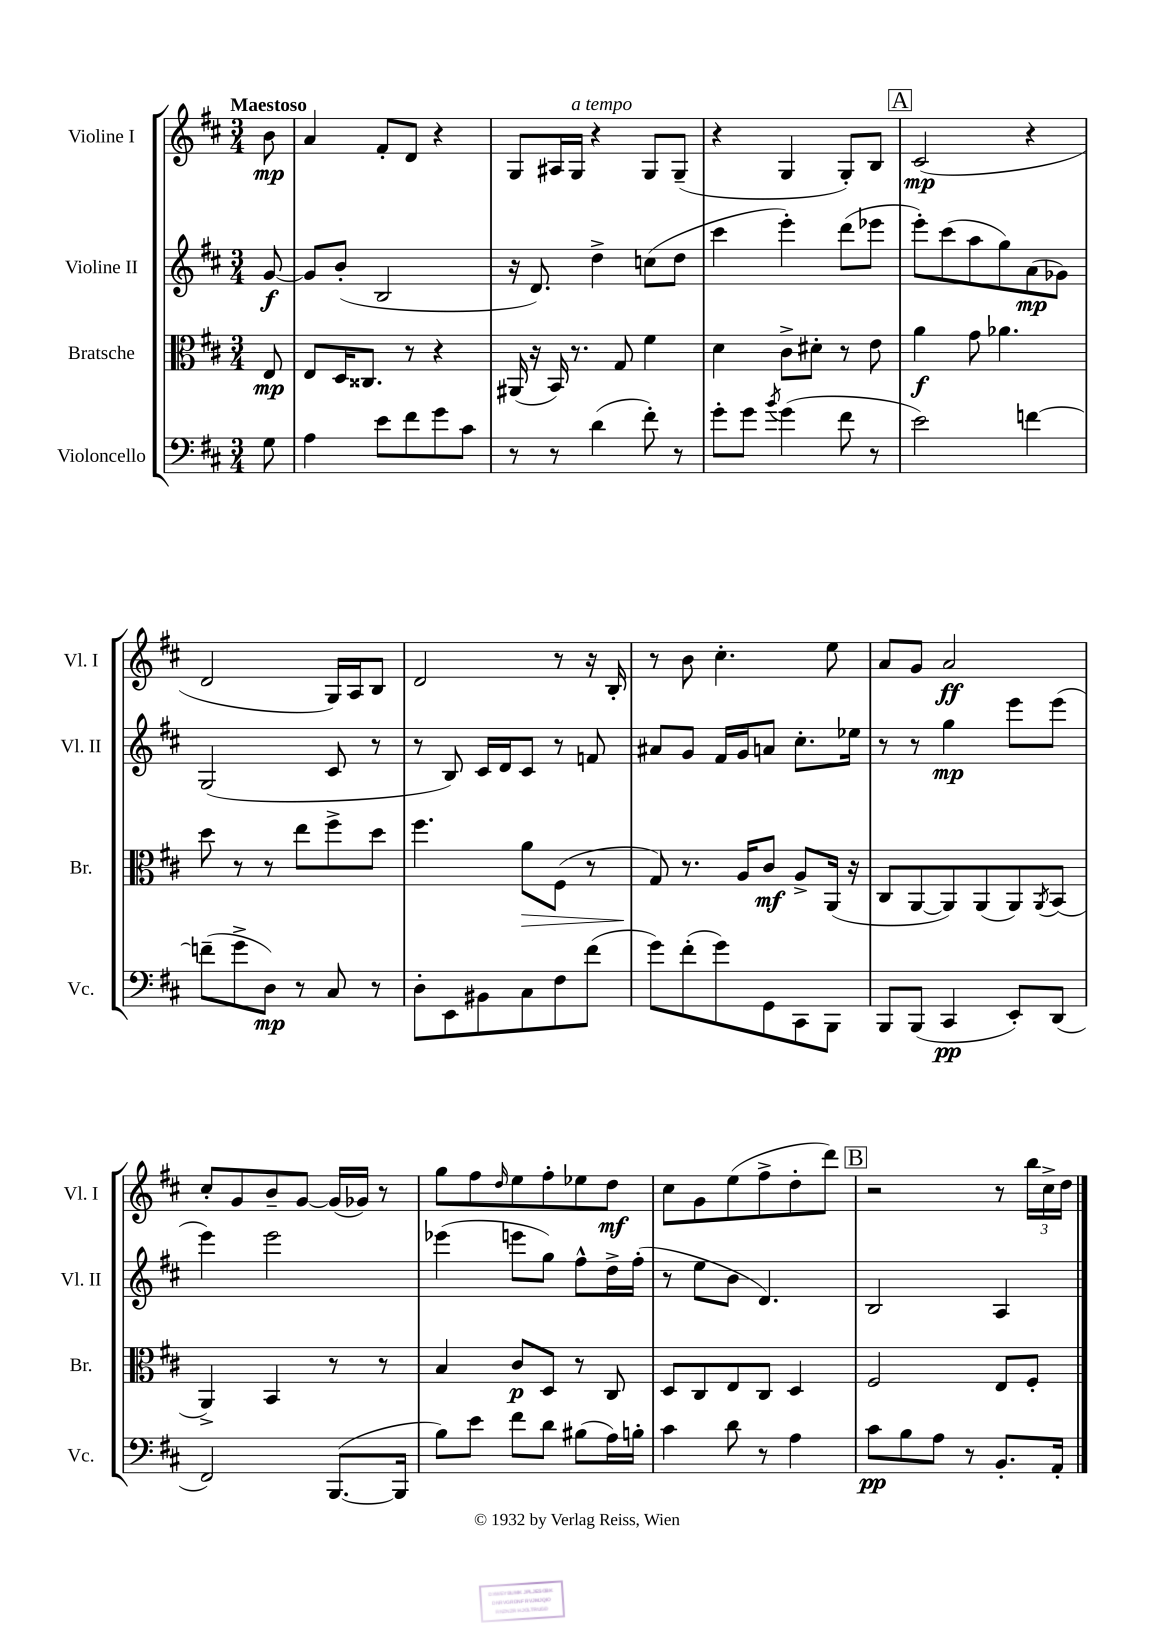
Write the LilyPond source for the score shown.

<<
\new StaffGroup <<
\new Staff = "s0" \with { instrumentName = "Violine I" shortInstrumentName = "Vl. I" } {
    \clef treble \key d \major \numericTimeSignature \time 3/4 \partial 8 \tempo "Maestoso"
    b'8\mp |
    a'4 fis'8-. d'8 r4 |
    g8 ais16 g16^\markup { \italic "a tempo" } r4 g8 g8--( |
    r4 g4 g8-.) b8 |
    \mark \markup { \box "A" } cis'2\mp( r4 |
    d'2 g16) a16 b8 |
    d'2 r8 r16 b16-. |
    r8 b'8 cis''4.-. e''8 |
    a'8 g'8 a'2\ff |
    cis''8-. g'8 b'8-- g'8~ g'16( ges'16) r8 |
    g''8 fis''8 \grace { d''16 } e''8 fis''8-. ees''8 d''8\mf |
    cis''8 g'8 e''8( fis''8-> d''8-. d'''8) |
    \mark \markup { \box "B" } r2 r8 \tuplet 3/2 { b''16 cis''16-> d''16 } \bar "|." |
}
\new Staff = "s1" \with { instrumentName = "Violine II" shortInstrumentName = "Vl. II" } {
    \clef treble \key d \major \numericTimeSignature \time 3/4 \partial 8
    g'8~\f |
    g'8 b'8-.( b2 |
    r16 d'8.) d''4-> c''8( d''8 |
    cis'''4 e'''4-.) d'''8( ees'''8 |
    \mark \markup { \box "A" } e'''8-.) cis'''8( a''8 g''8) a'8\mp( ges'8) |
    g2( cis'8 r8 |
    r8 b8) cis'16 d'16 cis'8 r8 f'8 |
    ais'8 g'8 fis'16 g'16 a'8 cis''8.-. ees''16 |
    r8 r8 g''4\mp e'''8 e'''8( |
    e'''4) e'''2 |
    ees'''4( e'''8 g''8) fis''8-^ d''16-> fis''16-.( |
    r8 e''8 b'8 d'4.) |
    \mark \markup { \box "B" } b2 a4 \bar "|." |
}
\new Staff = "s2" \with { instrumentName = "Bratsche" shortInstrumentName = "Br." } {
    \clef alto \key d \major \numericTimeSignature \time 3/4 \partial 8
    e8\mp |
    e8 d16 cisis8. r8 r4 |
    ais,16( r16 b,16) r8. g8 fis'4 |
    d'4 cis'8-> dis'8-. r8 e'8 |
    \mark \markup { \box "A" } a'4\f g'8 aes'4. |
    d''8 r8 r8 e''8 fis''8-> d''8 |
    fis''4. a'8\> fis8( r8 |
    g8\!) r8. a16 cis'8\mf a8-> a,16( r16 |
    cis8 a,8~ a,8) a,8( a,8) \acciaccatura { a,8 } b,8( |
    a,4->) b,4 r8 r8 |
    b4 cis'8\p d8 r8 cis8 |
    d8 cis8 e8 cis8 d4 |
    \mark \markup { \box "B" } fis2 e8 fis8-. \bar "|." |
}
\new Staff = "s3" \with { instrumentName = "Violoncello" shortInstrumentName = "Vc." } {
    \clef bass \key d \major \numericTimeSignature \time 3/4 \partial 8
    g8 |
    a4 e'8 fis'8 g'8 cis'8 |
    r8 r8 d'4( fis'8-.) r8 |
    g'8-. g'8 \acciaccatura { b'8 } g'4( fis'8 r8 |
    \mark \markup { \box "A" } e'2) f'4~ |
    f'8--( g'8-> d8\mp) r8 cis8 r8 |
    d8-. e,8 bis,8 cis8 fis8 fis'8( |
    g'8) fis'8-.( g'8) g,8 cis,8 b,,8 |
    b,,8 b,,8( cis,4\pp e,8-.) d,8( |
    fis,2) b,,8.~( b,,16 |
    b8) e'8 fis'8 d'8 bis8( a16) b16-. |
    cis'4 d'8 r8 a4 |
    \mark \markup { \box "B" } cis'8\pp b8 a8 r8 b,8.-. a,16-. \bar "|." |
}
>>
>>
\layout { \context { \Score \remove "Bar_number_engraver" } }
